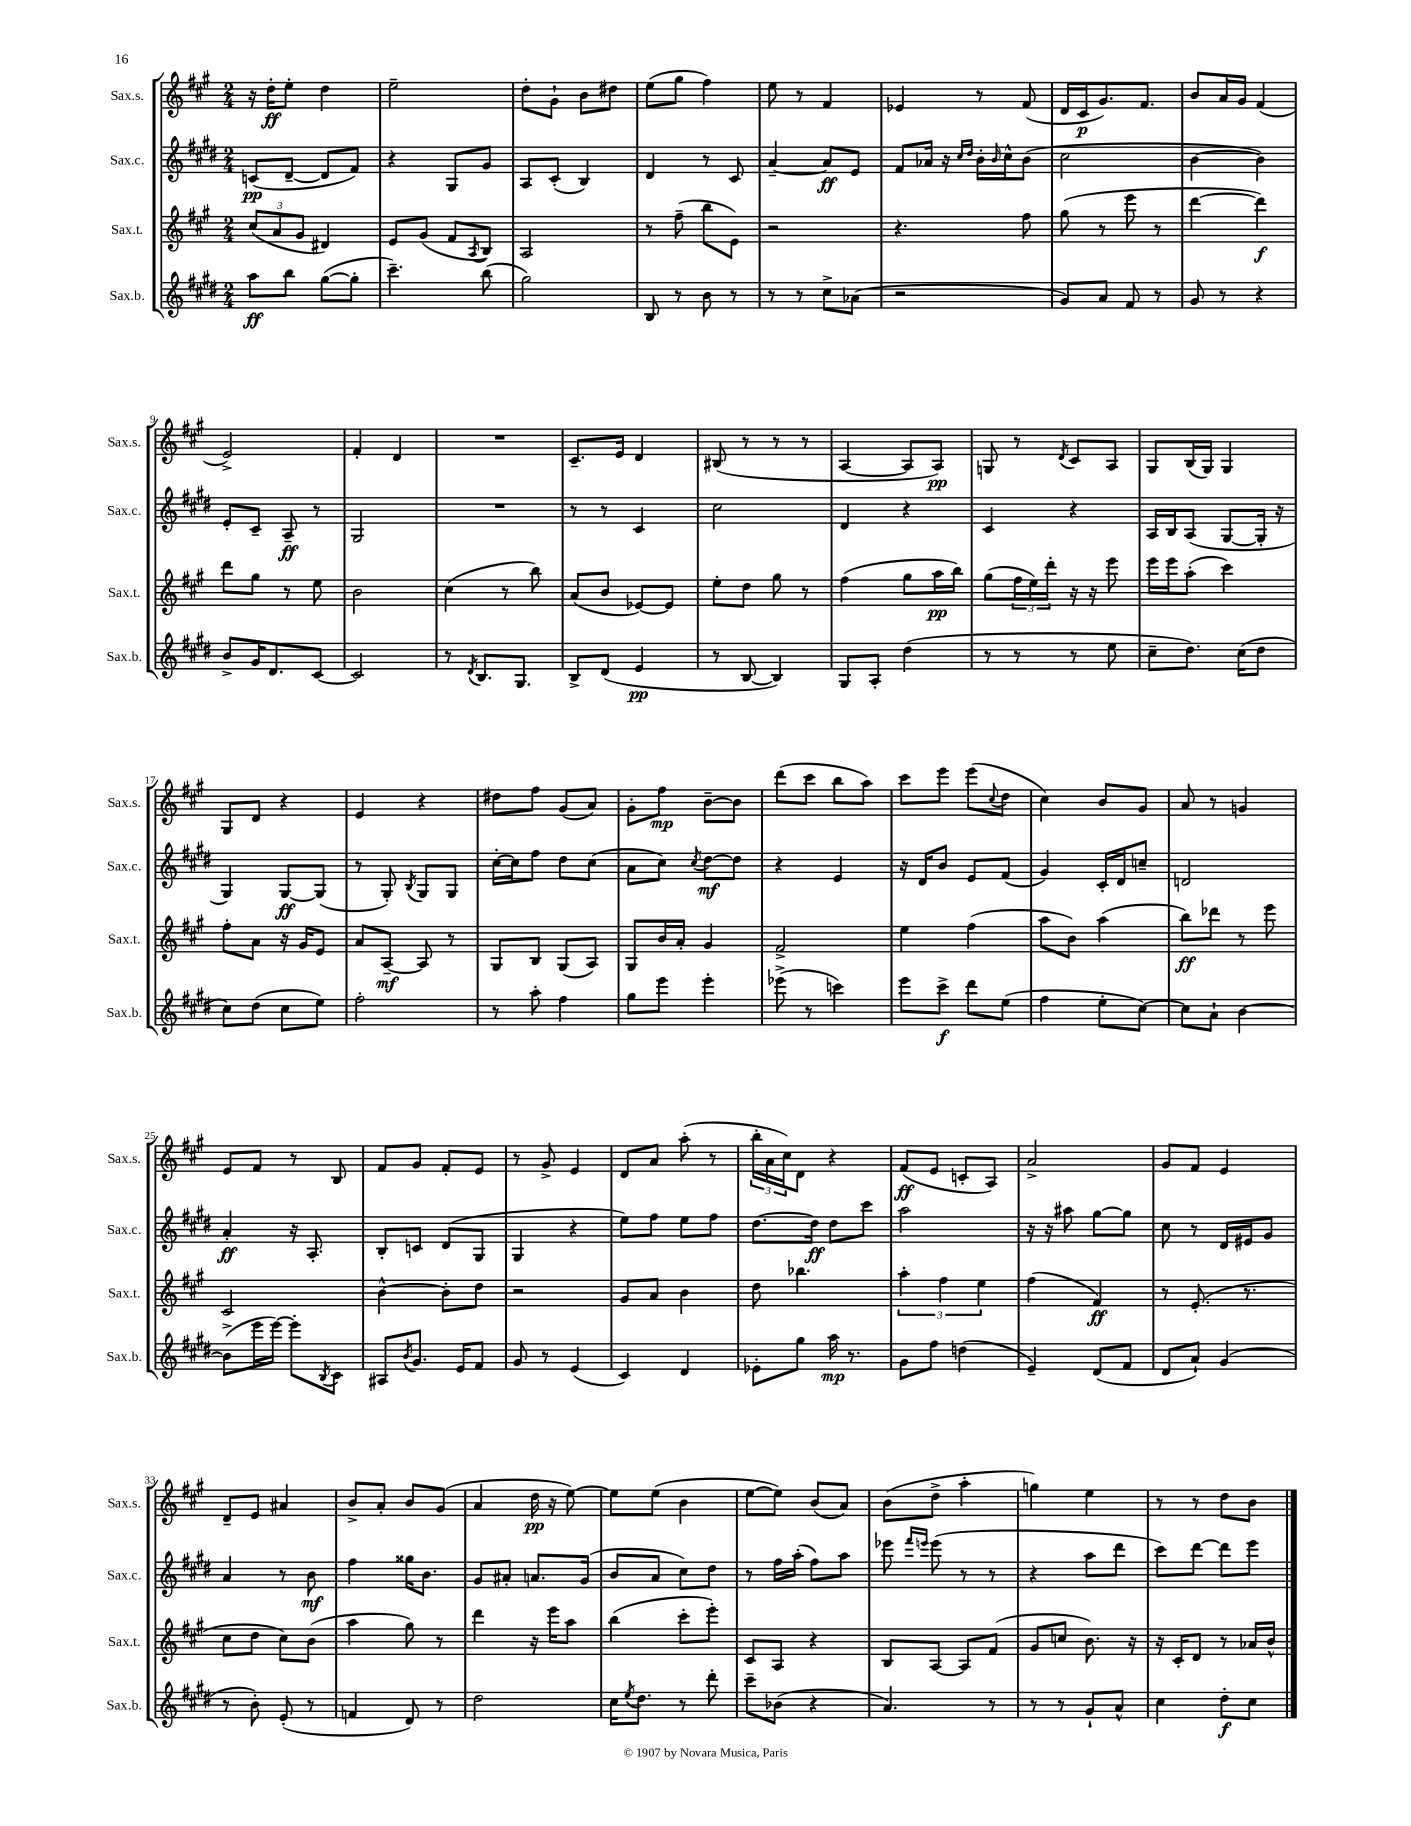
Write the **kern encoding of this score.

**kern	**kern	**kern	**kern
*staff4	*staff3	*staff2	*staff1
*clefG2	*clefG2	*clefG2	*clefG2
*k[f#c#g#d#]	*k[f#c#g#]	*k[f#c#g#d#]	*k[f#c#g#]
*M2/4	*M2/4	*M2/4	*M2/4
8aa	(12cc#	(8c	16r
.	.	.	16dd'
.	12a	.	.
8bb	.	[8d#~	8ee'
.	12g#	.	.
([8gg#	4d#)	8d#]	4dd
8gg#']	.	8f#)	.
=	=	=	=
4.ccc#~)	8e	4r	2ee~
.	(8g#	.	.
.	8f#	8G#	.
.	8qA	.	.
(8bb	8B)	8g#	.
=	=	=	=
2gg#)	2A	8A	8dd'
.	.	(8c#'	8g#`
.	.	4B)	8b
.	.	.	8dd#
=	=	=	=
8B	8r	4d#	(8ee
8r	(8ff#~	.	8gg#
8b	8bb	8r	4ff#)
8r	8e)	8c#	.
=	=	=	=
8r	2r	[4a~	8ee
8r	.	.	8r
8cc#^	.	8a]	4f#
(8a-	.	8e	.
=	=	=	=
2r	4.r	8f#	4e-
.	.	16a-	.
.	.	16r	.
.	.	16qqcc#	.
.	.	16qqdd#	.
.	.	16b'	8r
.	.	16qqb	.
.	.	16cc#^^	.
.	8ff#	(8b	(8f#
=	=	=	=
8g#)	(8gg#	2cc#	16d
.	.	.	16c#
8a	8r	.	8.g#)
8f#	8eee	.	.
.	.	.	8.f#
8r	8r	.	.
=	=	=	=
8g#	[4ddd	[4b	8b
8r	.	.	16a
.	.	.	16g#
4r	4ddd])	4b])	(4f#
=	=	=	=
8b^	8ddd	8e'	2e^)
16g#	8gg#	8c#~	.
8.d#	.	.	.
.	8r	8A~	.
[8c#	8ee	8r	.
=	=	=	=
2c#]	2b	2G#	4f#'
.	.	.	4d
=	=	=	=
8r	(4cc#	2r	2r
8qd#	.	.	.
8.B	.	.	.
.	8r	.	.
8.G#	.	.	.
.	8bb)	.	.
=	=	=	=
8B^	(8a	8r	8.c#~
(8d#	8b	8r	.
.	.	.	16e
4e	[8e-)	4c#	4d
.	8e-]	.	.
=	=	=	=
8r	8ee'	2cc#	(8B#
[8B	8dd	.	8r
4B])	8gg#	.	8r
.	8r	.	8r
=	=	=	=
8G#	(4ff#	4d#	[4A
8A'	.	.	.
(4dd#	8gg#	4r	8A]
.	16aa	.	8A)
.	16bb)	.	.
=	=	=	=
8r	(8gg#	4c#	8G
8r	24ff#	.	8r
.	24ee)	.	.
.	24ddd'	.	.
.	.	.	8qd
8r	16r	4r	8c#
.	16r	.	.
8ee	8eee	.	8A
=	=	=	=
8cc#~	16eee	16A	8G#
.	16eee	16B	.
8.dd#)	(8aa'	(8A	(16B
.	.	.	16G#)
.	4ccc#)	[8G#	4G#
(16cc#	.	.	.
8dd#	.	16G#']	.
.	.	16r	.
=	=	=	=
8cc#)	8ff#'	4G#)	8G#
(8dd#	8a	.	8d
8cc#	16r	[8G#	4r
.	16g#	.	.
8ee)	8e	(8G#]	.
=	=	=	=
2ff#'	8a	8r	4e
.	[8A~	8G#')	.
.	.	8qB	.
.	8A]	8G#	4r
.	8r	8G#	.
=	=	=	=
8r	8G#	[16cc#'	8dd#
.	.	16cc#]	.
8aa'	8B	8ff#	8ff#
4ff#	(8G#	8dd#	(8g#
.	8A)	(8cc#	8a)
=	=	=	=
8gg#	8G#	8a	8g#'
8eee	16b	8cc#)	8ff#
.	16a'	.	.
.	.	8qcc#	.
4eee'	4g#	[8dd#	[8b~
.	.	8dd#]	8b]
=	=	=	=
(8eee-^	2f#^	4r	(8ddd
8r	.	.	8ccc#
4ccc)	.	4e	8bb
.	.	.	8aa)
=	=	=	=
8eee	4ee	16r	8ccc#
.	.	16d#	.
8ccc#^	.	8b	8eee
8ddd#	(4ff#	8e	(8eee
.	.	.	8qqcc#
(8ee	.	(8f#	8dd
=	=	=	=
4ff#	8aa	4g#)	4cc#)
.	8b)	.	.
8ee'	(4aa	16c#'	8b
.	.	16d#	.
[8cc#)	.	8cc~	8g#
=	=	=	=
8cc#]	8bb)	2d	8a
8a`	8ddd-	.	8r
[4b	8r	.	4g
.	8eee	.	.
=	=	=	=
(8b^]	2c#	4a'	8e
16eee	.	.	8f#
[16eee)	.	.	.
8eee']	.	16r	8r
.	.	8.A'	.
8qB	.	.	.
8c#	.	.	8B
=	=	=	=
8A#	[4b^^	8B'	8f#
8qb	.	.	.
8.g#	.	8c	8g#
.	8b']	(8d#	8f#'
16e	.	.	.
8f#	8dd	8G#	8e
=	=	=	=
8g#	2r	4G#	8r
8r	.	.	8g#^
(4e	.	4r	4e
=	=	=	=
4c#)	8g#	8ee)	8d
.	8a	8ff#	8a
4d#	4b	8ee	(8aa'
.	.	8ff#	8r
=	=	=	=
8e-'	8dd	[8.dd#	24bb'
.	.	.	24a
.	.	.	24cc#)
8gg#	4.bb-	.	8d
.	.	16dd#]	.
16aa	.	8dd#	4r
8.r	.	.	.
.	.	8ccc#	.
=	=	=	=
8g#	6aa'	2aa	(8f#
8ff#	.	.	8e
.	6ff#	.	.
(4dd	.	.	8c'
.	6ee	.	.
.	.	.	8A)
=	=	=	=
4e~)	(4ff#	16r	2a^
.	.	16r	.
.	.	8aa#	.
(8d#	4f#)	[8gg#	.
8f#	.	8gg#]	.
=	=	=	=
8d#	8r	8cc#	8g#
8a`)	(8.e'	8r	8f#
(4g#	.	16d#	4e
.	8.r	16e#	.
.	.	8g#	.
=	=	=	=
8r	8cc#	4a	8d~
8b')	8dd	.	8e
(8e'	8cc#)	8r	4a#
8r	(8b	8b	.
=	=	=	=
4f	4aa	4ff#	8b^
.	.	.	8a'
8d#)	8gg#)	16gg##	8b
.	.	8.b	.
8r	8r	.	(8g#
=	=	=	=
2dd#	4ddd	8g#	4a
.	.	8a#'	.
.	16r	8.a	16dd
.	16eee	.	16r
.	8aa	.	[8ee)
.	.	(16g#	.
=	=	=	=
16cc#	(4bb	8b	8ee]
8qee	.	.	.
8.dd#	.	.	.
.	.	8a	(8ee
8r	8ccc#'	8cc#)	4b
8ddd#'	8eee')	8dd#	.
=	=	=	=
8ccc#~	8c#	8r	[8ee
(8b-	8A	16ff#	8ee])
.	.	(16aa'	.
4r	4r	8ff#)	(8b
.	.	8aa	8a)
=	=	=	=
4.a)	8B	8eee-	(8b
.	.	16qqfff#	.
.	.	16qqeee	.
.	[8A	(8eee	8dd^
.	8A]	8r	4aa'
8r	(8f#	8r	.
=	=	=	=
8r	8g#	4r	4gg)
8r	8cc	.	.
8g#`	8.b)	8aa	4ee
8a^^	.	8ddd#	.
.	16r	.	.
=	=	=	=
4cc#	16r	8ccc#)	8r
.	16c#'	.	.
.	8d	[8ddd#	8r
8dd#'	8r	8ddd#]	8dd
8cc#	16a-	8eee	8b
.	16b^^	.	.
==	==	==	==
*-	*-	*-	*-
